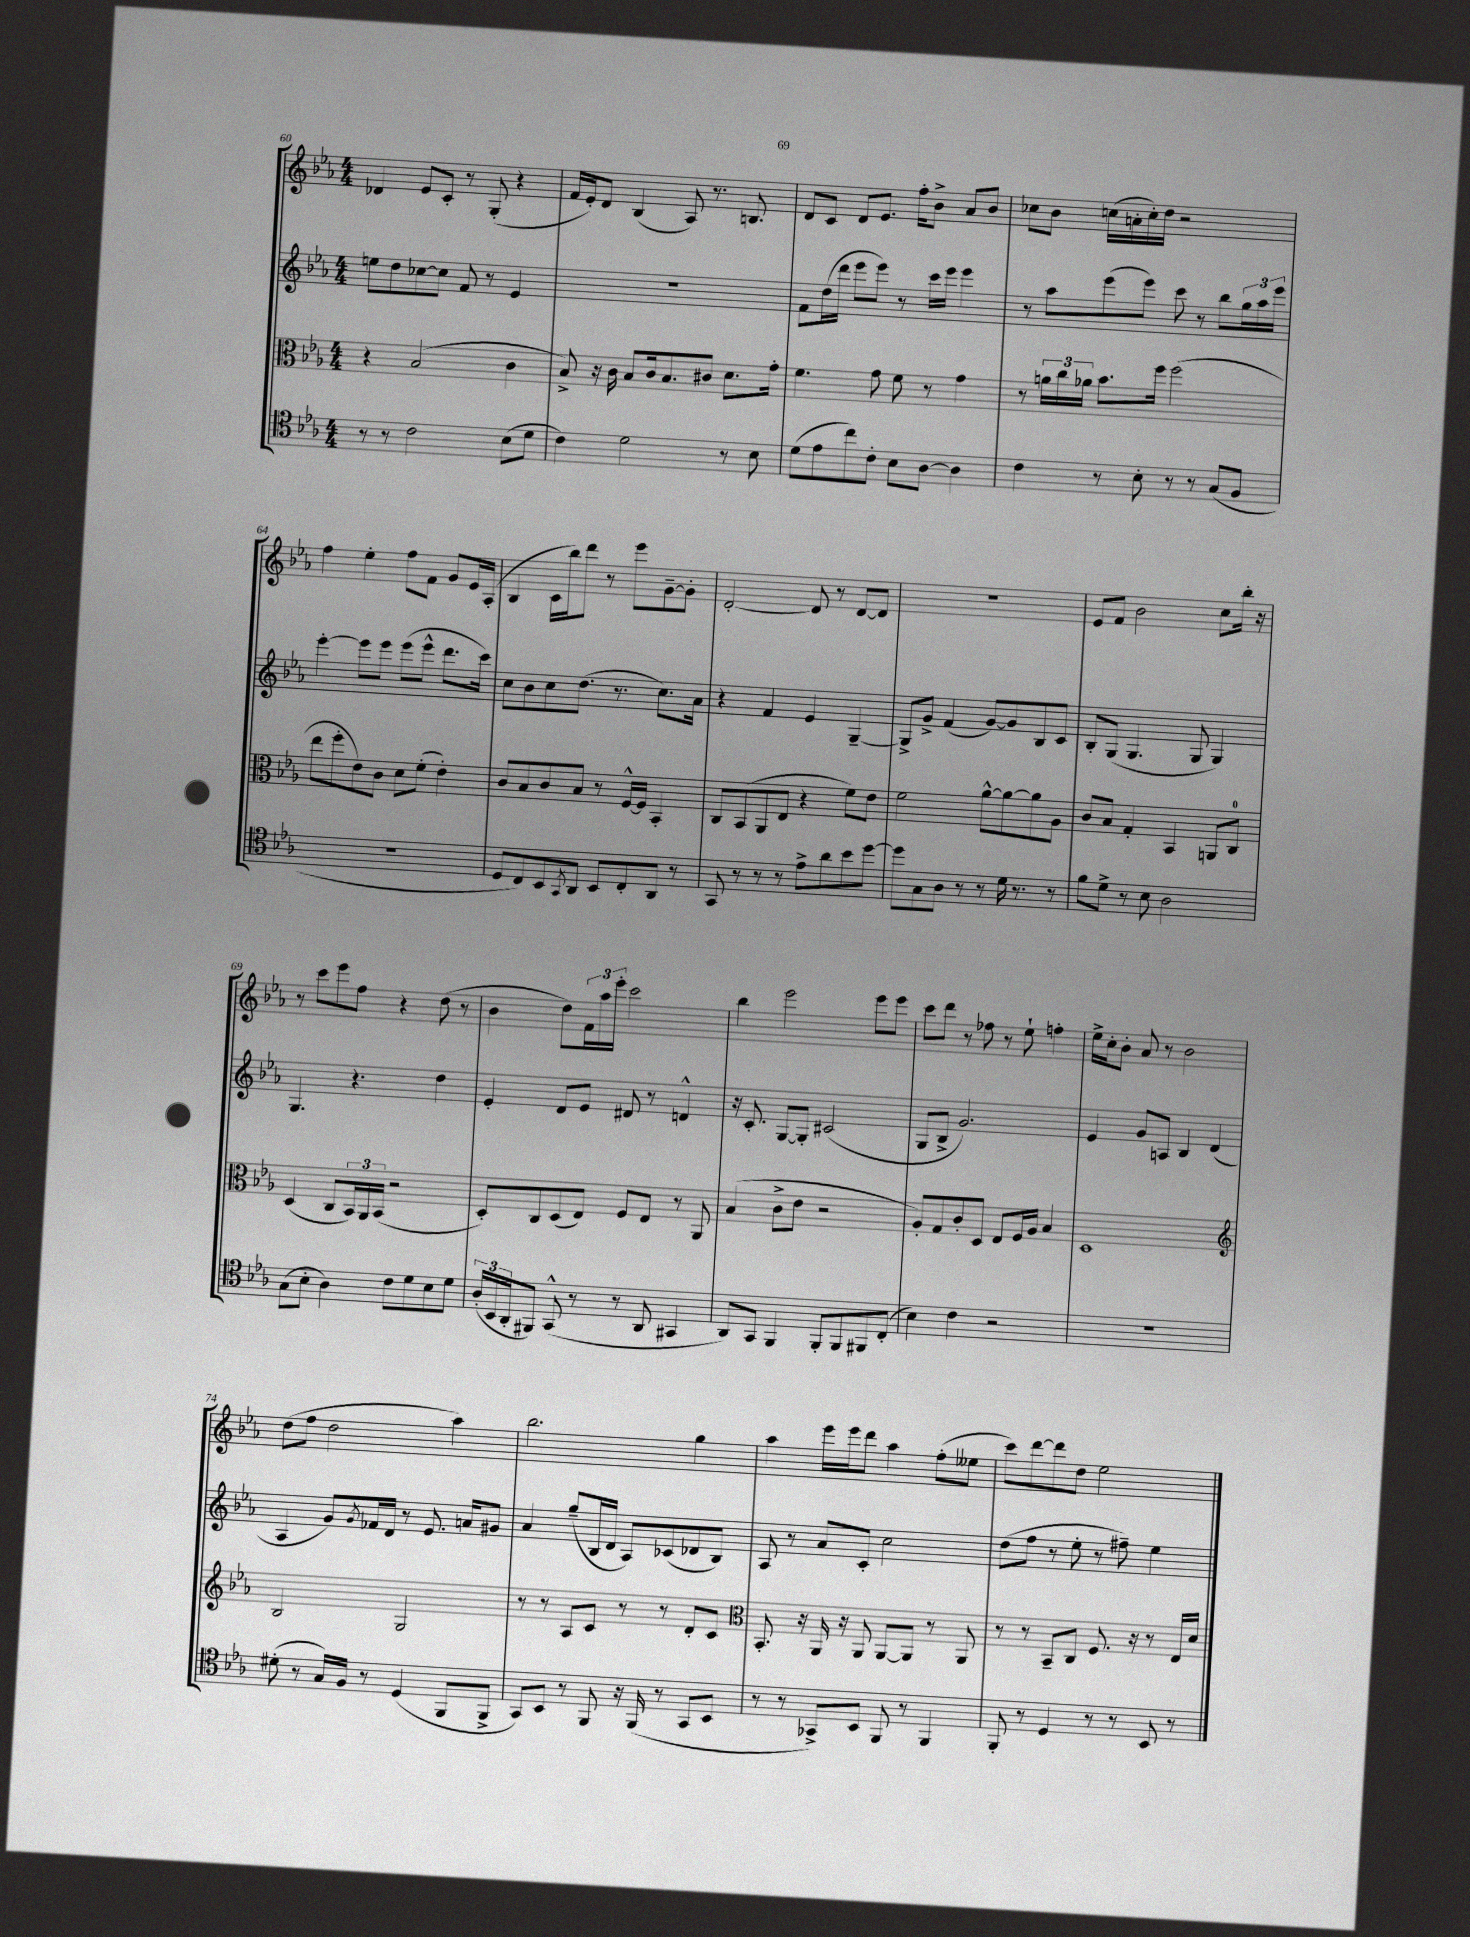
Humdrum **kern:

**kern	**kern	**kern	**kern
*staff4	*staff3	*staff2	*staff1
*clefC4	*clefC3	*clefG2	*clefG2
*k[b-e-a-]	*k[b-e-a-]	*k[b-e-a-]	*k[b-e-a-]
*M4/4	*M4/4	*M4/4	*M4/4
8r	4r	8ee	4d-
8r	.	8dd	.
2c	(2B-	[8cc-	8e-
.	.	8cc-]	8c'
.	.	8f	8r
.	.	8r	(8G'
(8B-	4c	4e-	4r
8d	.	.	.
=	=	=	=
4c)	8B-^)	1r	16f
.	.	.	16e-')
.	16r	.	8d
.	16c	.	.
2d	8B-	.	(4B-
.	16c	.	.
.	8.B-	.	.
.	.	.	8A-)
.	8c#	.	8.r
8r	8.d	.	.
.	.	.	8.B
8B-	.	.	.
.	16g'	.	.
=	=	=	=
(8d	4.f	8f	8d
8e-	.	(16dd	8c
.	.	16ddd	.
8cc)	.	8eee-	8d
8c'	8g	8eee-)	8.e-
8B-	8f	8r	.
.	.	.	16ff'
[8A-	8r	16ccc	8b-^
.	.	16eee-	.
4A-]	4g	4eee-	8a-
.	.	.	8b-
=	=	=	=
4c	8r	8r	8cc-
.	24a	8aa-	8b-
.	24cc	.	.
.	24a-	.	.
8r	8.b-	(8eee-	(16cc
.	.	.	16a'
8B-'	.	8eee-)	16cc')
.	16ff	.	16dd
8r	(2ff	8ccc	2r
8r	.	8r	.
(8G	.	8bb-	.
8F	.	24gg	.
.	.	24aa-	.
.	.	24eee-	.
=	=	=	=
1r	8ee-	[4eee-'	4ff
.	8ff'	.	.
.	8e-)	8eee-]	4ee-'
.	8c	8eee-	.
.	8d	(8eee-	8ff
.	(8f'	8eee-^^	8f
.	4e-')	8.ddd	8g
.	.	.	16e-
.	.	16ccc)	(16A-'
=	=	=	=
8D	8c	8cc	4B-
8C)	8B-	8b-	.
8BB-	8c	8cc	16c
.	.	.	16bb-)
8qGG	.	.	.
8AA-	8B-	(8.dd	8ddd
8BB-	8r	.	8r
.	.	8.r	.
8C'	[16F^^	.	8eee-
.	16F]	.	.
8AA-	4BB-'	8.cc)	[8g~
8r	.	.	8g']
.	.	16a-	.
=	=	=	=
8GG	8C	4r	[2d'
8r	(8BB-	.	.
8r	8AA-	4f	.
8r	8E-	.	.
8e-^	4r	4e-	8d]
8a-	.	.	8r
8b-	8f)	[4G~	[8d
[8dd	8e-	.	8d]
=	=	=	=
8dd]	2f	8G^]	1r
8G	.	8g^	.
8A-	.	(4f	.
8r	.	.	.
8r	[8a-^^	[8g)	.
16d	8a-_	8g]	.
8.r	.	.	.
.	8a-]	8B-	.
8r	8A-	8c	.
=	=	=	=
8f	8c	8B-'	8e-
8d^	8B-	(8G	8f
8r	4G'	4.G	2b-
8B-	.	.	.
2A-	4BB-	.	.
.	.	8G	.
.	8AA	4G)	8cc
.	8C	.	16bb-'
.	.	.	16r
=	=	=	=
(8G	(4D	4.G	8r
8B-'	.	.	8ccc
4A-)	8C	.	8eee-
.	24BB-)	4.r	8ff
.	24AA-	.	.
.	(24BB-	.	.
8c	2r	.	4r
8d	.	.	.
8B-	.	4dd	(8dd
8d	.	.	8r
=	=	=	=
(24A-'	8D')	4e-'	4b-
24BB-	.	.	.
24AA-'	.	.	.
8FF#)	8C	.	.
(8GG^^	(8D	8d	8dd)
8r	8E-)	8e-	24f
.	.	.	24aa-
.	.	.	24eee-'
8r	8F	8d#	2ccc
8AA-	8E-	8r	.
4GG#	8r	4d^^	.
.	8AA-	.	.
=	=	=	=
8AA-)	(4B-	16r	4bb-
.	.	8.c'	.
8GG	.	.	.
4FF	8c^	[8G	2eee-
.	8e-	8G']	.
8FF'	2r	(2c#	.
8FF	.	.	.
8FF#	.	.	8eee-
(8C'	.	.	8eee-
=	=	=	=
4B-)	8A-')	8G	8ccc
.	8G	8B-^	8ddd
4c	8c'	2.g)	8r
.	8D	.	8ff-
2r	8E-	.	8r
.	16F	.	8ee-`
.	16A-	.	.
.	4B-	.	4ff'
=	=	=	=
1r	1D	4e-	16ee-^
.	.	.	16cc'
.	.	.	8b-'
.	.	8g	8a-
.	.	8A	8r
.	.	4B-	2b-
.	.	(4d	.
=	=	=	=
*	*clefG2	*	*
(8d#'	2B-	4A-	(8dd
8r	.	.	8ff
16G)	.	8g)	2dd
16F	.	.	.
.	.	8qg	.
8r	.	16f-	.
.	.	16d	.
(4D	2G	8r	.
.	.	8.e-	.
8FF	.	.	4aa-)
.	.	16a	.
8FF^	.	8g#	.
=	=	=	=
8GG)	8r	4a-	2.bb-
8BB-	8r	.	.
8r	8A-	(8gg~	.
8FF	8c	16B-	.
.	.	16d	.
16r	8r	8A-)	.
(16FF	.	.	.
8r	8r	(8c-	.
8GG	8d'	8d-	4gg
8BB-	8c	8B-)	.
=	=	=	=
*	*clefC3	*	*
8r	8.BB-'	8A-	4aa-
8r	.	8r	.
.	16r	.	.
8GG-^)	16AA-	8a-	16eee-
.	16r	.	16eee-
8BB-	8AA-	8c'	8ddd
8FF	[8AA-	2cc	4aa-
8r	8AA-]	.	.
4FF	8r	.	(8ff'
.	8AA-	.	8ee--
=	=	=	=
8FF'	8r	(8dd	8ccc)
8r	8r	8ff	[8ddd
4D	8BB-~	8r	8ddd]
.	8C	8ee-'	8dd
8r	8.F	8r	2ee-
8r	.	8ff#~)	.
.	16r	.	.
8BB-	8r	4ee-	.
8r	16E-	.	.
.	16d	.	.
==	==	==	==
*-	*-	*-	*-
